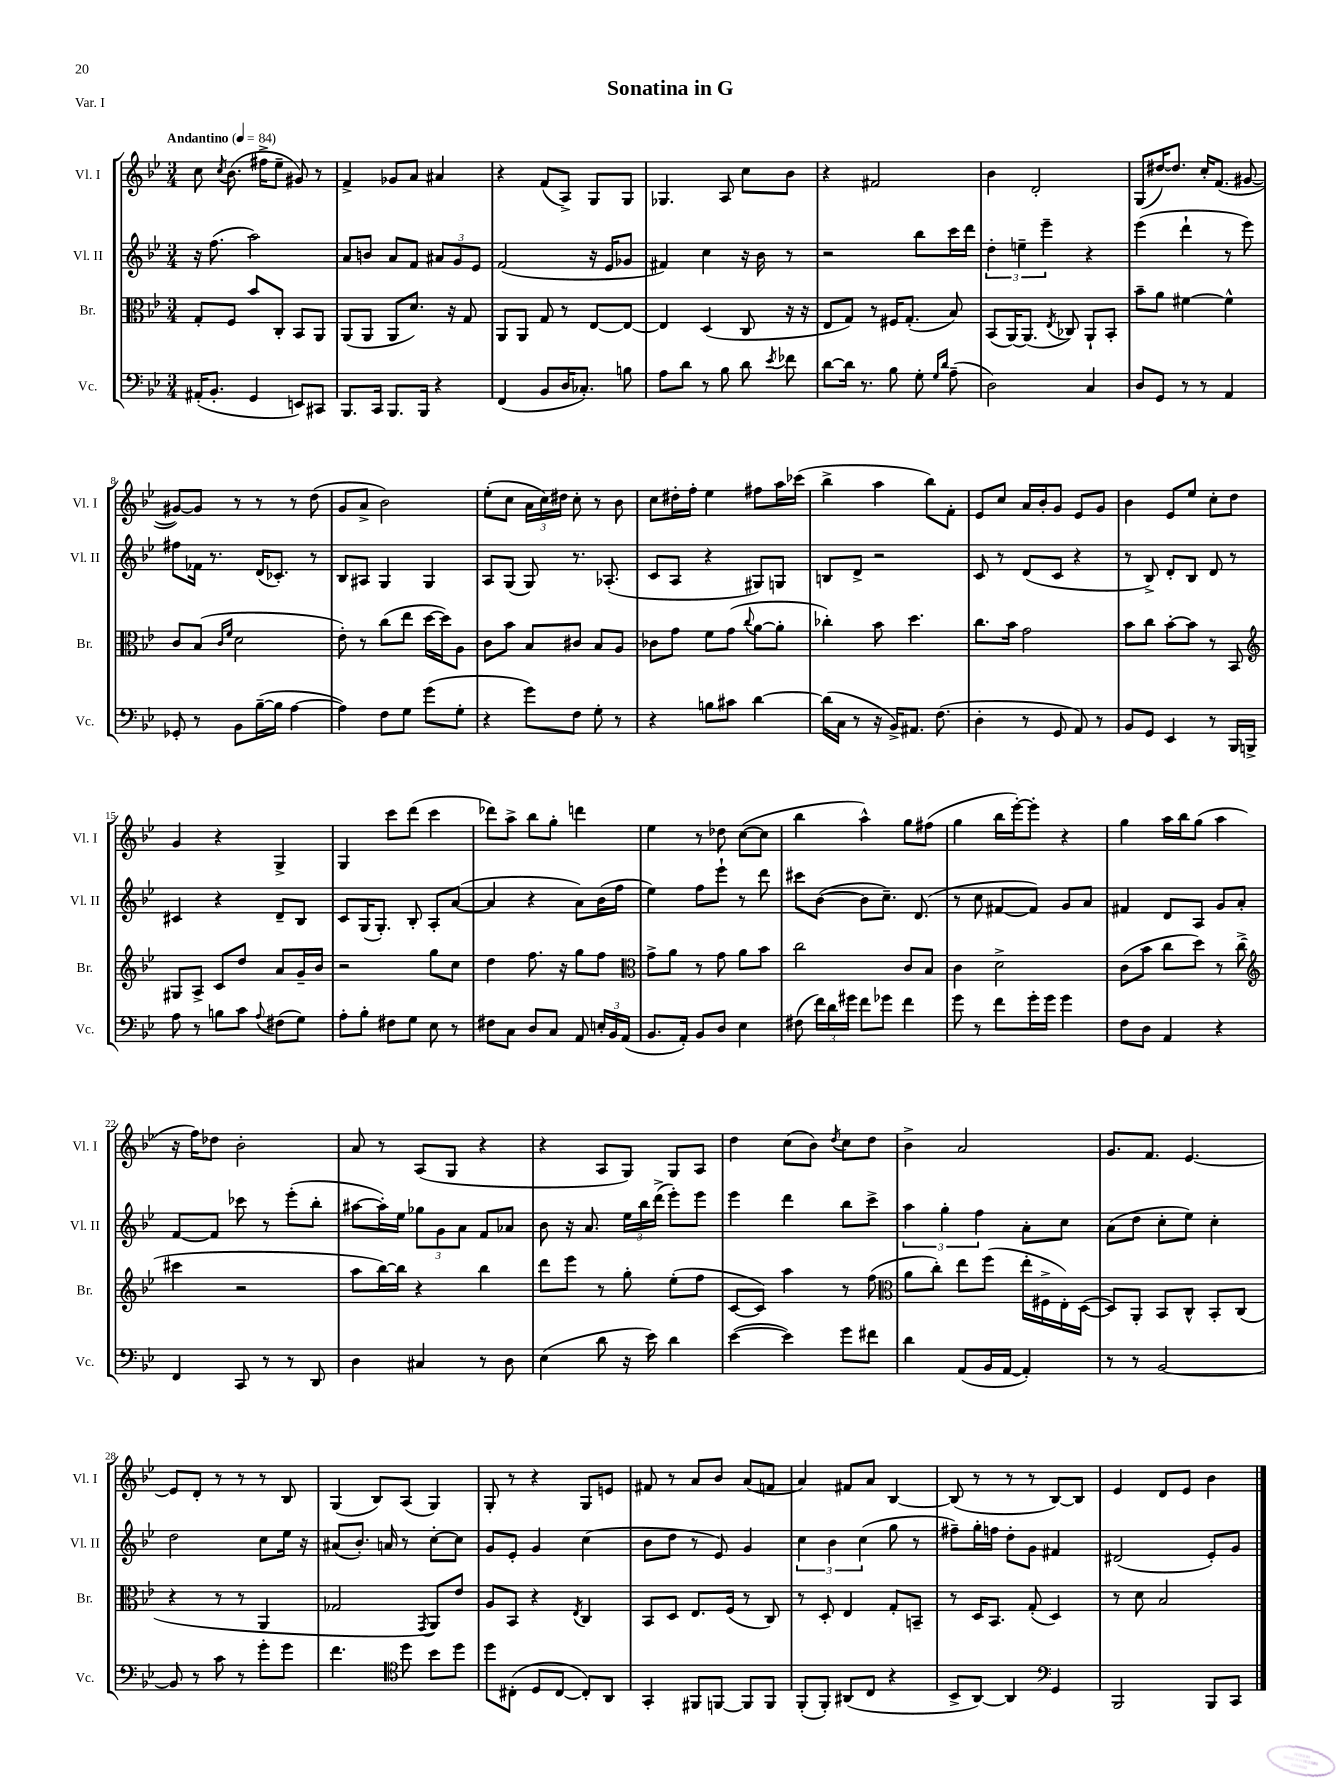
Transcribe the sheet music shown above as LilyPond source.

\header { title = "Sonatina in G" piece = "Var. I" }
<<
\new StaffGroup <<
\new Staff = "s0" \with { instrumentName = "Vl. I" shortInstrumentName = "Vl. I" } {
    \clef treble \key bes \major \numericTimeSignature \time 3/4 \tempo "Andantino" 4 = 84
    \autoBeamOff c''8 \acciaccatura { c''8 } bes'8.( fis''16[-> ees''8]-- gis'8) r8 |
    f'4-> ges'8[ a'8] ais'4 |
    r4 f'8[( a8]->) g8[ g8] |
    ges4. a8 c''8[ bes'8] |
    r4 fis'2 |
    bes'4 d'2-. |
    g8[( dis''16~) dis''8.] c''16[-. f'8.]( gis'8~ |
    gis'8[~) gis'8] r8 r8 r8 d''8( |
    g'8[ a'8]-> bes'2) |
    ees''8[-.( c''8] \tuplet 3/2 { a'16[ c''16) dis''16] } c''8-. r8 bes'8 |
    c''8[ dis''16-. f''16]-. ees''4 fis''8[ a''16 ces'''16]( |
    bes''4-> a''4 bes''8[) f'8]-. |
    ees'8[ c''8] a'16[ bes'16-. g'8] ees'8[ g'8] |
    bes'4 ees'8[ ees''8] c''8[-. d''8] |
    g'4 r4 g4-> |
    g4 c'''8[ d'''8]( c'''4 |
    des'''8[) a''8]-> bes''8[ g''8]-. d'''4 |
    ees''4 r8 des''8 c''8[~( c''8] |
    bes''4 a''4-^) g''8[ fis''8]( |
    g''4 bes''16[ ees'''16~-.) ees'''8]-. r4 |
    g''4 a''16[ bes''16 g''8]( a''4 |
    r16 f''16[) des''8] bes'2-. |
    a'8 r8 a8[( g8] r4 |
    r4 a8[ g8]) g8[ a8] |
    d''4 c''8[( bes'8]) \acciaccatura { d''8 } c''8[ d''8] |
    bes'4-> a'2 |
    g'8.[ f'8.] ees'4.~ |
    ees'8[ d'8]-. r8 r8 r8 bes8 |
    g4( bes8[) a8]( g4) |
    g8-. r8 r4 g8[ e'8] |
    fis'8 r8 a'8[ bes'8] a'8[( f'8] |
    a'4) fis'8[ a'8] bes4~ |
    bes8( r8 r8 r8 bes8[~) bes8] |
    ees'4 d'8[ ees'8] bes'4 \bar "|." |
}
\new Staff = "s1" \with { instrumentName = "Vl. II" shortInstrumentName = "Vl. II" } {
    \clef treble \key bes \major \numericTimeSignature \time 3/4
    \autoBeamOff r16 f''8.( a''2) |
    a'8[ b'8] a'8[ f'8] \tuplet 3/2 { ais'8[ g'8 ees'8] } |
    f'2( r16 ees'16[ ges'8] |
    fis'4) c''4 r16 bes'16 r8 |
    r2 bes''8[ c'''16 d'''16] |
    \tuplet 3/2 { d''4-. e''4-- ees'''4-- } r4 |
    ees'''4( d'''4-! r8 ees'''8) |
    fis''8[ fes'16] r8. d'16[( ces'8.]-.) r8 |
    bes8[ ais8] g4 g4 |
    a8[ g8]( g8) r8. aes8.-.( |
    c'8[ a8] r4 gis8[) g8] |
    b8[ d'8]-> r2 |
    c'8 r8 d'8[( c'8] r4 |
    r8 bes8->) d'8[-. bes8] d'8 r8 |
    cis'4 r4 d'8[-- bes8] |
    c'8[ g16( g8.]-.) bes8-. a8[-. a'8]~( |
    a'4 r4 a'8[) bes'16( f''16] |
    ees''4) f''8[ ees'''8]-! r8 d'''8 |
    cis'''8[ bes'8]~( bes'8[ c''8.]--) d'8.( |
    r8 c''8 fis'8[~ fis'8]) g'8[ a'8] |
    fis'4 d'8[ a8] g'8[ a'8]-. |
    f'8[~ f'8] ces'''8 r8 ees'''8[-.( bes''8]-. |
    ais''8[~ ais''16-.) ees''16] \tuplet 3/2 { ges''8[ g'8 a'8] } f'8[ aes'8] |
    bes'8 r16 a'8. \tuplet 3/2 { ees''16[ bes''16 d'''16]->( } ees'''8[-.) ees'''8] |
    ees'''4 d'''4 bes''8[ c'''8]-> |
    \tuplet 3/2 { a''4 g''4-. f''4 } a'8[-. c''8] |
    a'8[( d''8] c''8[-. ees''8]) c''4-. |
    d''2 c''8[ ees''16] r16 |
    ais'8[( bes'8.]-.) a'16 r8 c''8[~-. c''8] |
    g'8[ ees'8]-. g'4 c''4( |
    bes'8[ d''8] r8 ees'8) g'4 |
    \tuplet 3/2 { c''4 bes'4 c''4( } g''8 r8 |
    fis''8[--) g''16-. f''16] d''8[-. g'8] fis'4 |
    dis'2( ees'8[-.) g'8] \bar "|." |
}
\new Staff = "s2" \with { instrumentName = "Br." shortInstrumentName = "Br." } {
    \clef alto \key bes \major \numericTimeSignature \time 3/4
    \autoBeamOff g8[-. f8] bes'8[ c8]-. bes,8[ a,8] |
    a,8[( a,8] a,8[ d'8.]) r16 g8 |
    a,8[ a,8] g8 r8 ees8[~ ees8]~ |
    ees4 d4( c8 r16 r16 |
    ees8[ g8]) r8 fis16[ g8.]-.( bes8) |
    bes,8[( a,16~) a,8.]( \acciaccatura { ees8 } ces8) a,8[-! bes,8]-. |
    bes'8[-- a'8] fis'4~ fis'4-^ |
    c'8[ bes8]( \grace { c'16[ f'16] } d'2 |
    ees'8-.) r8 c''8[( ees''8] d''16[~ d''16) a8] |
    c'8[ bes'8] bes8[ cis'8] bes8[ a8] |
    ces'8[ g'8] f'8[ g'8]( \appoggiatura { c''8 } a'8[~ a'8]-. |
    ces''4-.) bes'8 d''4. |
    c''8.[ bes'16] g'2 |
    bes'8[ c''8] bes'8[~-. bes'8] r8 bes,8 |
    \clef treble gis8[ a8]-> c'8[ d''8] a'8[ g'16-- bes'16] |
    r2 g''8[ c''8] |
    d''4 f''8. r16 g''8[ f''8] |
    \clef alto g'8[-> a'8] r8 g'8 a'8[ bes'8] |
    c''2 c'8[ bes8] |
    c'4 d'2-> |
    c'8[( bes'8] c''8[ d''8]) r8 c''8->( |
    \clef treble cis'''4 r2 |
    a''8[ bes''16~) bes''16] r4 bes''4 |
    d'''8[ ees'''8] r8 g''8-. ees''8[-.( f''8] |
    c'8[~ c'8]) a''4 r8 f''8( |
    \clef alto a'8[ c''8]-.) ees''8[ f''8]( ees''16[-. fis16-> ees16-.) d16]~( |
    d8[) a,8]-. bes,8[ c8]-^ bes,8[-. c8]( |
    r4 r8 r8 a,4 |
    ges2 \acciaccatura { g,8 } a,8[) ees'8] |
    a8[ bes,8] r4 \acciaccatura { ees8 } c4 |
    bes,8[ d8] ees8.[ f16]( r8 c8) |
    r8 d8-. ees4 g8[-. b,8]-- |
    r8 d16[ bes,8.] g8-.( d4) |
    r8 d'8 bes2 \bar "|." |
}
\new Staff = "s3" \with { instrumentName = "Vc." shortInstrumentName = "Vc." } {
    \clef bass \key bes \major \numericTimeSignature \time 3/4
    \autoBeamOff ais,16[-.( bes,8.]-. g,4 e,8[) cis,8] |
    bes,,8.[ c,16] bes,,8.[ bes,,16] r4 |
    f,4( bes,8[ d16 ces8.]-.) b8 |
    a8[ d'8] r8 bes8 d'8 \acciaccatura { ees'8 } fes'8 |
    d'8[~ d'16] r8. bes8 g8-. \grace { g16[ d'16] } a8--( |
    d2) c4 |
    d8[ g,8] r8 r8 a,4 |
    ges,8-. r8 bes,8[ bes16~--( bes16] a4~ |
    a4) f8[ g8] g'8[( g8]-. |
    r4 g'8[) f8] g8-. r8 |
    r4 b8[ cis'8] d'4~ |
    d'16[( c16] r8 r16 bes,16[->) ais,8.] f8.( |
    d4-. r8 g,8 a,8) r8 |
    bes,8[ g,8] ees,4 r8 bes,,16[ b,,16]-> |
    a8 r8 b8[ c'8] \appoggiatura { a8 } fis8[( g8]) |
    a8[-. bes8]-. fis8[ g8] ees8 r8 |
    fis8[ c8] d8[ c8] a,8 \tuplet 3/2 { e16[-. bes,16 a,16]( } |
    bes,8.[ a,16]-.) bes,8[ d8] ees4 |
    fis8( \tuplet 3/2 { f'16[) d'16 gis'16] } f'8[ ges'8] f'4 |
    g'8 r8 f'8[ g'16-. g'16] g'4 |
    f8[ d8] a,4 r4 |
    f,4 c,8 r8 r8 d,8 |
    d4 cis4 r8 d8 |
    ees4( d'8 r16 ees'16) d'4 |
    ees'4~( ees'4) g'8[ fis'8] |
    d'4 a,8[( bes,16 a,16]~ a,4-.) |
    r8 r8 bes,2~ |
    bes,8 r8 c'8 r8 g'8[-. g'8] |
    f'4. \clef tenor d''8 bes'8[ d''8] |
    d''8[ cis8]-.( d8[ cis8]~ cis8[-.) a,8] |
    g,4-. fis,8[ f,8]~ f,8[ f,8] |
    f,8[-.( f,8]-.) ais,8[( c8] r4 |
    bes,8[-> a,8]~) a,4 \clef bass g,4 |
    bes,,2 bes,,8[ c,8] \bar "|." |
}
>>
>>
